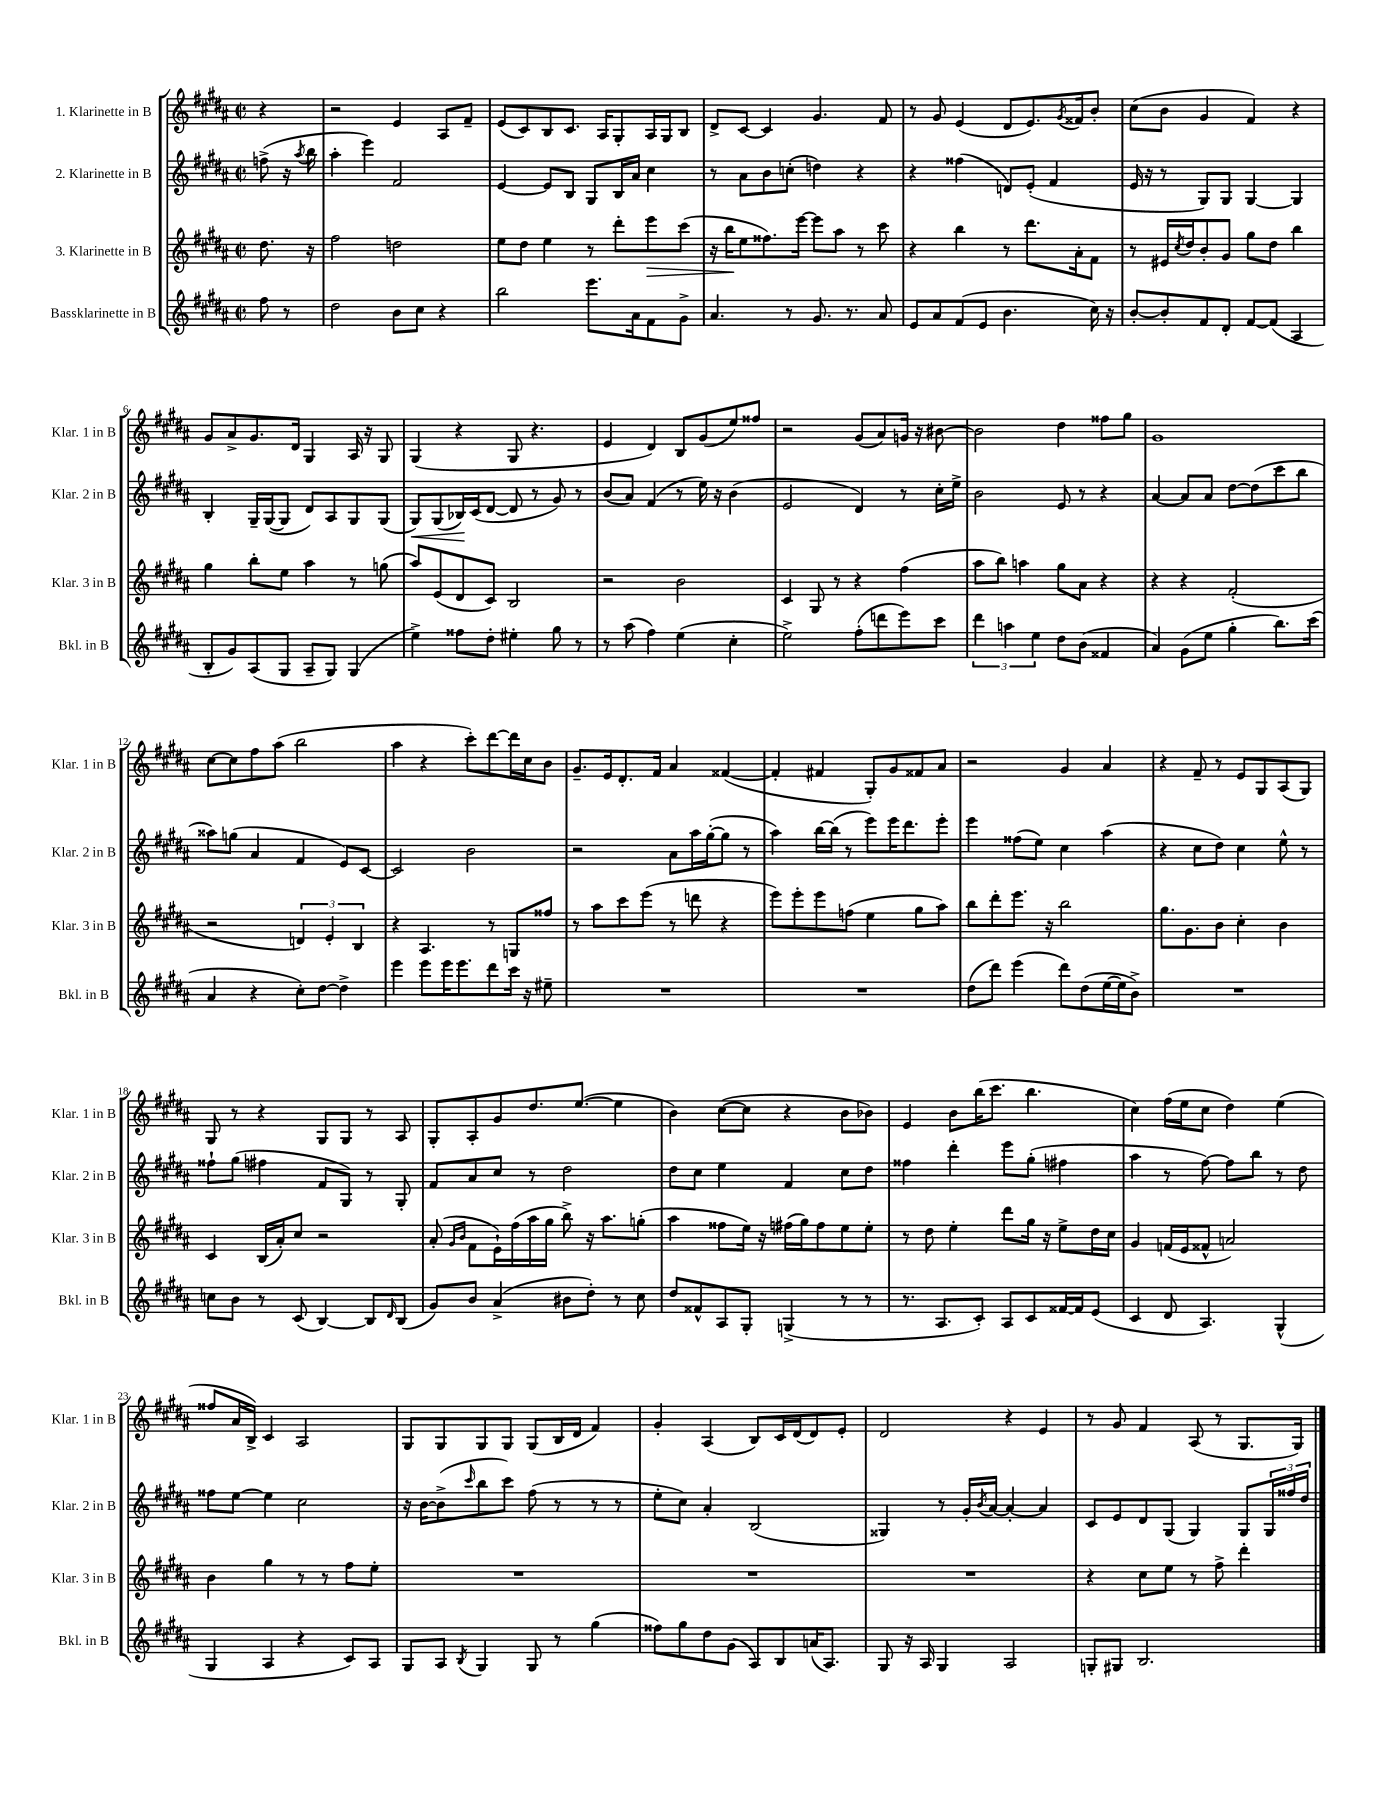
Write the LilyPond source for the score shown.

<<
\new StaffGroup <<
\new Staff = "s0" \with { instrumentName = "1. Klarinette in B" shortInstrumentName = "Klar. 1 in B" } {
    \clef treble \key b \major \defaultTimeSignature \time 2/2 \partial 4
    r4 |
    r2 e'4 ais8 fis'8-- |
    e'8( cis'8) b8 cis'8. ais16 gis8-. ais16 gis16 b8 |
    dis'8-> cis'8~ cis'4 gis'4. fis'8 |
    r8 gis'8 e'4( dis'8 e'8.) \acciaccatura { gis'8 } fisis'16 b'8-. |
    cis''8( b'8 gis'4 fis'4) r4 |
    gis'8 ais'8-> gis'8. dis'16 gis4 ais16 r16 gis8 |
    gis4( r4 gis8 r4. |
    e'4 dis'4) b8 gis'8( e''8) fisis''8 |
    r2 gis'8( ais'8) g'16 r16 bis'8~ |
    bis'2 dis''4 fisis''8 gis''8 |
    gis'1 |
    cis''8~ cis''8 fis''8 ais''8( b''2 |
    ais''4 r4 cis'''8-.) dis'''8~ dis'''16 cis''16 b'8 |
    gis'8.-- e'16 dis'8.-. fis'16 ais'4 fisis'4~( |
    fisis'4-. fis'4 gis8-.) gis'8 fisis'8 ais'8 |
    r2 gis'4 ais'4 |
    r4 fis'8-- r8 e'8 gis8 ais8( gis8) |
    gis8 r8 r4 gis8 gis8 r8 ais8 |
    gis8-. ais8-. gis'8 dis''8. e''8.~( e''4 |
    b'4) cis''8~( cis''8 r4 b'8 bes'8) |
    e'4 b'8 b''16( cis'''8. b''4. |
    cis''4) fis''16( e''16 cis''8 dis''4) e''4( |
    fisis''8 ais'16 b16->) cis'4 ais2 |
    gis8 gis8 gis8 gis8 gis8( b16 dis'16 fis'4) |
    gis'4-. ais4( b8) cis'16 dis'16( dis'8) e'8-. |
    dis'2 r4 e'4 |
    r8 gis'8 fis'4 ais8( r8 gis8. gis16) \bar "|." |
}
\new Staff = "s1" \with { instrumentName = "2. Klarinette in B" shortInstrumentName = "Klar. 2 in B" } {
    \clef treble \key b \major \defaultTimeSignature \time 2/2 \partial 4
    f''8->( r16 \acciaccatura { ais''8 } b''16 |
    ais''4-. e'''4) fis'2 |
    e'4~ e'8 b8 gis8 b16 ais'16 cis''4 |
    r8 ais'8 b'8 c''8-.( d''4) r4 |
    r4 fisis''4( d'8) e'8-.( fis'4 |
    e'16 r16 r8 gis8) gis8 gis4~ gis4 |
    b4-. gis16-- gis16~( gis8 dis'8) ais8 gis8 gis8( |
    gis8\<) gis8( bes16\!) cis'16( dis'8~ dis'8 r8 gis'8) r8 |
    b'8( ais'8) fis'4( r8 e''16) r16 b'4( |
    e'2 dis'4) r8 cis''16-. e''16-> |
    b'2 e'8 r8 r4 |
    ais'4~ ais'8 ais'8 dis''8~ dis''8( cis'''8 b''8 |
    aisis''8) g''8( ais'4 fis'4 e'8) cis'8~ |
    cis'2 b'2 |
    r2 ais'8 ais''16 gis''16~-.( gis''8 r8 |
    ais''4) b''16~ b''16( r8 e'''8) e'''16 dis'''8. e'''8-. |
    e'''4 fisis''8( e''8) cis''4 ais''4( |
    r4 cis''8 dis''8) cis''4 e''8-^ r8 |
    fisis''8-! gis''8( fis''4 fis'8 gis8) r8 gis8-. |
    fis'8 ais'8 cis''8 r8 dis''2 |
    dis''8 cis''8 e''4 fis'4 cis''8 dis''8 |
    fisis''4 dis'''4-. e'''8 gis''8-.( fis''4 |
    ais''4 r8 fis''8~) fis''8 b''8 r8 dis''8 |
    fisis''8 e''8~ e''4 cis''2 |
    r16 b'16~ b'8->( \grace { cis'''16 } b''8 cis'''8) fis''8( r8 r8 r8 |
    e''8-. cis''8) ais'4-. b2( |
    gisis4) r8 gis'16-. \acciaccatura { b'8 } ais'16~ ais'4~-. ais'4 |
    cis'8 e'8 dis'8 gis8( gis4) gis8 \tuplet 3/2 { gis16 fisis''16 dis''16 } \bar "|." |
}
\new Staff = "s2" \with { instrumentName = "3. Klarinette in B" shortInstrumentName = "Klar. 3 in B" } {
    \clef treble \key b \major \defaultTimeSignature \time 2/2 \partial 4
    dis''8. r16 |
    fis''2 d''2 |
    e''8 dis''8 e''4 r8 dis'''8-. e'''8\> cis'''8( |
    r16 b''16\! e''8 fisis''8.) e'''16~ e'''8 ais''8 r8 cis'''8 |
    r4 b''4 r8 dis'''8. ais'16-. fis'8 |
    r8 eis'16 \acciaccatura { cis''8 } dis''16 b'8-. gis'8 gis''8 dis''8 b''4 |
    gis''4 b''8-. e''8 ais''4 r8 g''8( |
    ais''8) e'8( dis'8 cis'8) b2 |
    r2 b'2 |
    cis'4 gis8 r8 r4 fis''4( |
    ais''8 b''8) a''4 gis''8 ais'8 r4 |
    r4 r4 fis'2-.( |
    r2 \tuplet 3/2 { d'4) e'4-. b4 } |
    r4 ais4. r8 g8 fisis''8 |
    r8 ais''8 cis'''8 e'''8( r8 d'''8 r4 |
    e'''8) e'''8-. e'''8 f''8( e''4 gis''8 ais''8) |
    b''8 dis'''8-. e'''8. r16 b''2 |
    gis''8. gis'8. b'8 cis''4-. b'4 |
    cis'4 b16( ais'16-.) cis''8 r2 |
    ais'8-.( \grace { gis'16 b'16 } fis'8 e'16-!) fis''16( ais''16 gis''16 b''8->) r16 ais''8. g''8-.( |
    ais''4 fisis''8 e''16) r16 fis''16( gis''16) fis''8 e''8 e''8-. |
    r8 dis''8 e''4-. dis'''8 gis''16 r16 e''8-> dis''16 cis''16 |
    gis'4 f'16( e'16 fisis'8-^ a'2) |
    b'4 gis''4 r8 r8 fis''8 e''8-. |
    R1 |
    R1 |
    R1 |
    r4 cis''8 e''8 r8 fis''8-> dis'''4-. \bar "|." |
}
\new Staff = "s3" \with { instrumentName = "Bassklarinette in B" shortInstrumentName = "Bkl. in B" } {
    \clef treble \key b \major \defaultTimeSignature \time 2/2 \partial 4
    fis''8 r8 |
    dis''2 b'8 cis''8 r4 |
    b''2 e'''8. ais'16 fis'8 gis'8-> |
    ais'4. r8 gis'8. r8. ais'8 |
    e'8 ais'8 fis'8( e'8 b'4. cis''16) r16 |
    b'8~-. b'8-. fis'8 dis'8-. fis'8~ fis'8( ais4 |
    b8-. gis'8) ais8( gis8 ais8-- gis8) gis4( |
    e''4->) fisis''8 dis''8-. eis''4-. gis''8 r8 |
    r8 ais''8( fis''4) e''4( cis''4-. |
    e''2->) fis''8-.( d'''8 e'''8) cis'''8 |
    \tuplet 3/2 { dis'''4 a''4 e''4 } dis''8 b'8( fisis'4 |
    ais'4) gis'8( e''8 gis''4-. b''8.) cis'''16( |
    ais'4 r4 cis''8-.) dis''8~ dis''4-> |
    e'''4 e'''8 e'''16 e'''8. dis'''8 cis'''16 r16 eis''8-- |
    R1 |
    R1 |
    dis''8( dis'''8) e'''4( dis'''8) dis''8( e''16~ e''16 b'8->) |
    R1 |
    c''8 b'8 r8 cis'8( b4~) b8 \grace { dis'16 } b8( |
    gis'8) b'8 ais'4->( bis'8 dis''8-.) r8 cis''8 |
    dis''8 fisis'8-^ ais8 gis8-. g4->( r8 r8 |
    r8. ais8. cis'8-.) ais8 cis'8 fisis'16~ fisis'16 e'8( |
    cis'4 dis'8 ais4.) gis4-^( |
    gis4 ais4 r4 cis'8) ais8 |
    gis8 ais8 \acciaccatura { b8 } gis4 gis8 r8 gis''4( |
    fisis''8) gis''8 dis''8 gis'8( ais8) b8 a'16( ais8.) |
    gis8 r16 ais16 gis4 ais2 |
    g8-. gis8 b2. \bar "|." |
}
>>
>>
